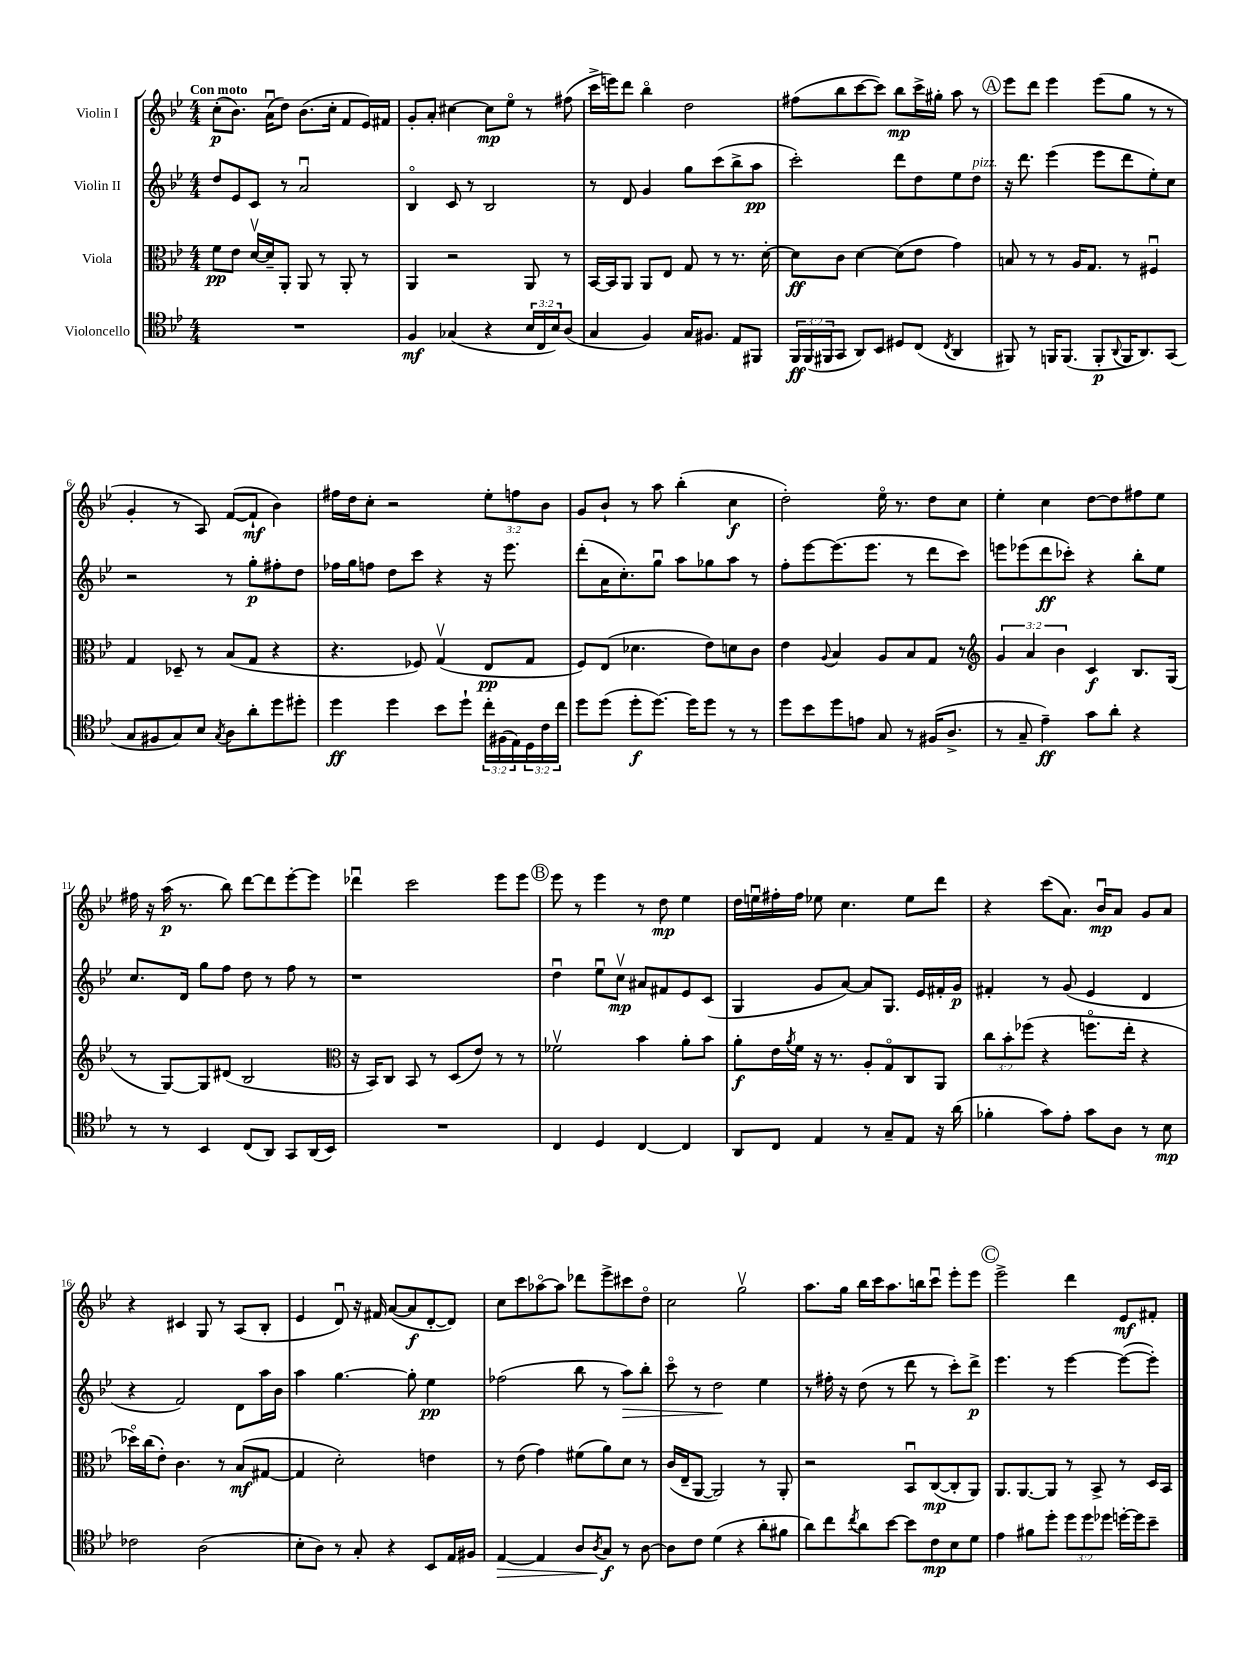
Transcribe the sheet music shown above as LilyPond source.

<<
\new StaffGroup <<
\new Staff = "s0" \with { instrumentName = "Violin I" } {
    \clef treble \key bes \major \numericTimeSignature \time 4/4 \override Staff.TupletNumber.text = #tuplet-number::calc-fraction-text \tempo "Con moto"
    c''8-.\p( bes'8.) a'16\downbow( d''8) bes'8.( c''16-. f'8 ees'16) fis'16 |
    g'8-. a'8-. cis''4~ cis''8\mp ees''8\flageolet r8 fis''8( |
    c'''16-> e'''16) d'''8 bes''4\flageolet d''2 |
    fis''8( bes''8 c'''8~ c'''8) bes''8\mp c'''16-> gis''16-. a''8 r8 |
    \mark \markup { \circle "A" } ees'''8 d'''8 ees'''4 ees'''8( g''8 r8 r8 |
    g'4-. r8 a8) f'8~( f'8-!\mf bes'4) |
    fis''16 d''16 c''8-. r2 \tuplet 3/2 { ees''8-. f''8 bes'8 } |
    g'8 bes'8-! r8 a''8 bes''4-.( c''4\f |
    d''2-.) ees''16\flageolet r8. d''8 c''8 |
    ees''4-. c''4 d''8~ d''8 fis''8 ees''8 |
    fis''16 r16 a''16\p( r8. bes''8) d'''8~ d'''8 ees'''8~-. ees'''8 |
    des'''4\downbow c'''2 ees'''8 ees'''8 |
    \mark \markup { \circle "B" } ees'''8 r8 ees'''4 r8 d''8\mp ees''4 |
    d''16 e''16\downbow fis''16-. fis''16 ees''8 c''4. ees''8 d'''8 |
    r4 c'''8( a'8.) bes'16\downbow\mp a'8 g'8 a'8 |
    r4 cis'4 g8 r8 a8( bes8-. |
    ees'4 d'8\downbow) r16 fis'16 a'8~( a'8\f d'8~-. d'8) |
    c''8 c'''8 aes''8~\flageolet aes''8 des'''8 ees'''8-> cis'''8 d''8\flageolet |
    c''2 g''2\upbow |
    a''8. g''16 bes''16 c'''16 a''8. b''16 c'''8\downbow ees'''8-. ees'''8 |
    \mark \markup { \circle "C" } ees'''2-> d'''4 ees'8\mf fis'8-. \bar "|." |
}
\new Staff = "s1" \with { instrumentName = "Violin II" } {
    \clef treble \key bes \major \numericTimeSignature \time 4/4
    d''8 ees'8 c'8 r8 a'2\downbow |
    bes4\flageolet c'8 r8 bes2 |
    r8 d'8 g'4 g''8 c'''8( bes''8-> a''8\pp |
    c'''2-.) d'''8 d''8 ees''8 d''8^\markup { \italic "pizz." } |
    \mark \markup { \circle "A" } r16 d'''8. ees'''4( ees'''8 d'''8 ees''8-.) c''8 |
    r2 r8 g''8-.\p fis''8-. d''8 |
    fes''16 g''16 f''8 d''8 c'''8 r4 r16 ees'''8. |
    d'''8-.( a'16 c''8.-.) g''8\downbow a''8 ges''8 a''8 r8 |
    f''8-. ees'''8~ ees'''8.( ees'''8. r8 d'''8 c'''8) |
    e'''8 ees'''8( d'''8\ff ces'''8-.) r4 bes''8-. ees''8 |
    c''8. d'16 g''8 f''8 d''8 r8 f''8 r8 |
    r1 |
    \mark \markup { \circle "B" } d''4\downbow ees''8\downbow c''8\upbow\mp ais'8 fis'8 ees'8 c'8( |
    g4 g'8 a'8~) a'8 g8. ees'16 fis'16-. g'16\p |
    fis'4-. r8 g'8( ees'4 d'4 |
    r4 f'2) d'8 a''16 bes'16 |
    a''4 g''4.~ g''8-. ees''4\pp |
    fes''2( bes''8 r8 a''8\>) bes''8-. |
    c'''8\flageolet r8 d''2\! ees''4 |
    r8 fis''16-. r16 d''8( r8 d'''8 r8 c'''8-.) d'''8->\p |
    \mark \markup { \circle "C" } ees'''4. r8 ees'''4~ ees'''8~( ees'''8-.) \bar "|." |
}
\new Staff = "s2" \with { instrumentName = "Viola" } {
    \clef alto \key bes \major \numericTimeSignature \time 4/4 \override Staff.TupletNumber.text = #tuplet-number::calc-fraction-text
    f'8\pp ees'8 d'16~\upbow d'16-- a,8-. a,8 r8 a,8-. r8 |
    a,4 r2 a,8 r8 |
    bes,16~ bes,16 a,8 a,8 ees8 g8 r8 r8. d'16~-. |
    d'8\ff c'8 d'4~ d'8( ees'8 g'4) |
    \mark \markup { \circle "A" } b8 r8 r8 a16 g8. r8 fis4\downbow |
    g4 des8-- r8 bes8( g8 r4 |
    r4. fes8) g4\upbow( ees8\pp g8 |
    f8) ees8( des'4. ees'8) d'8 c'8 |
    ees'4 \appoggiatura { a8 } bes4 a8 bes8 g8 r8 |
    \clef treble \tuplet 3/2 { g'4 a'4 bes'4 } c'4\f bes8. g16( |
    r8 g8~) g8 dis'8( bes2 |
    \clef alto r16 bes,16) c8 bes,8 r8 d8( ees'8) r8 r8 |
    \mark \markup { \circle "B" } fes'2\upbow bes'4 a'8-. bes'8 |
    a'8-.\f ees'16 \acciaccatura { a'8 } f'16 r16 r8. a8-. g8\flageolet c8 a,8 |
    \tuplet 3/2 { c''8 bes'8-. fes''8( } r4 f''8.\flageolet ees''16-. r4 |
    des''16\flageolet) c''16( ees'8-.) c'4. r8 bes8\mf( gis8~ |
    gis4 d'2-.) e'4 |
    r8 ees'8( g'4) fis'8( a'8) d'8 r8 |
    c'16( ees16-- a,8~ a,2) r8 a,8-. |
    r2 bes,8\downbow c8~\mp( c8-. a,8) |
    \mark \markup { \circle "C" } a,8. a,8.~ a,8 r8 bes,8-> r8 d16 bes,16 \bar "|." |
}
\new Staff = "s3" \with { instrumentName = "Violoncello" } {
    \clef tenor \key bes \major \numericTimeSignature \time 4/4 \override Staff.TupletNumber.text = #tuplet-number::calc-fraction-text
    R1 |
    f4\mf ges4( r4 \tuplet 3/2 { bes16 c16 bes16) } a8( |
    g4 f4) g16 fis8. ees8 fis,8 |
    \tuplet 3/2 { f,16\ff f,16( fis,16 } g,8 a,8) bes,8 dis8 c8( \acciaccatura { c8 } a,4 |
    \mark \markup { \circle "A" } fis,8) r8 f,16 f,8.( f,8-.\p \appoggiatura { a,8 } f,16 a,8.) g,8( |
    g8 fis8 g8) bes8 \acciaccatura { g8 } a8 a'8-. d''8 dis''8-. |
    d''4\ff d''4 bes'8 d''8-! \tuplet 3/2 { c''16-. fis16( ees16) } \tuplet 3/2 { d16 c'16 c''16 } |
    d''8 d''8( d''8-.\f d''8.~) d''16 d''8 r8 r8 |
    d''8 bes'8 d''8 e'8 g8 r8 fis16( a8.-> |
    r8 g8-- ees'4--\ff) g'8 a'8-. r4 |
    r8 r8 bes,4 c8( a,8) g,8 a,16( bes,16) |
    R1 |
    \mark \markup { \circle "B" } c4 d4 c4~ c4 |
    a,8 c8 ees4 r8 g8-- ees8 r16 a'16( |
    fes'4-. g'8) ees'8-. g'8 a8 r8 bes8\mp |
    ces'2 a2( |
    bes8-. a8) r8 g8-. r4 bes,8 ees16 fis16 |
    ees4~\> ees4 a8 \acciaccatura { a8 } g8\f\! r8 a8~ |
    a8 c'8 d'4( r4 a'8-. fis'8 |
    a'8) c''8 \acciaccatura { c''8 } a'8 bes'8~ bes'8 c'8\mp bes8 d'8 |
    \mark \markup { \circle "C" } ees'4 fis'8 d''8-. \tuplet 3/2 { d''8 d''8 des''8 } d''16~-. d''16 bes'8-- \bar "|." |
}
>>
>>
